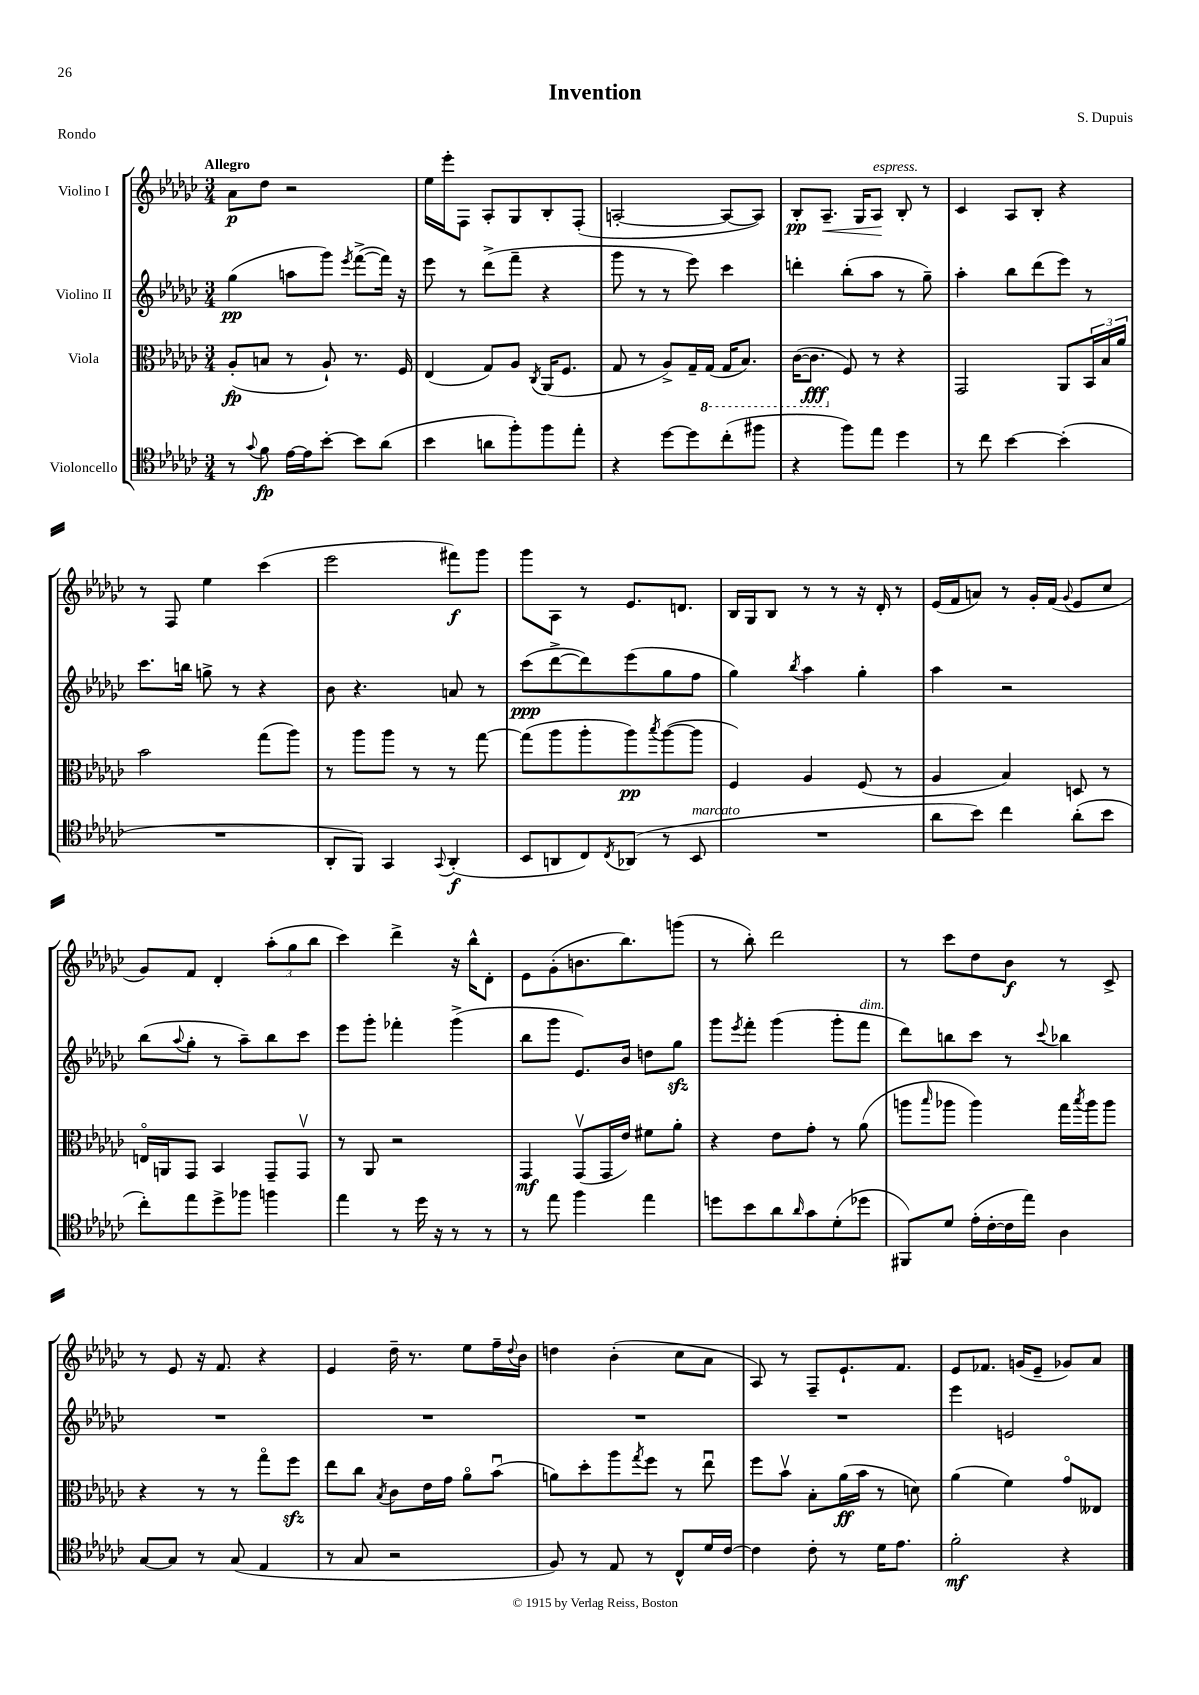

**kern	**dynam	**kern	**dynam	**kern	**dynam	**kern	**dynam
*part4	*part4	*part3	*part3	*part2	*part2	*part1	*part1
*staff4	*staff4	*staff3	*staff3	*staff2	*staff2	*staff1	*staff1
*I"Violoncello	*	*I"Viola	*	*I"Violino II	*	*I"Violino I	*
*clefC4	*	*clefC3	*	*clefG2	*	*clefG2	*
*k[b-e-a-d-g-c-]	*	*k[b-e-a-d-g-c-]	*	*k[b-e-a-d-g-c-]	*	*k[b-e-a-d-g-c-]	*
*M3/4	*	*M3/4	*	*M3/4	*	*M3/4	*
=1	=1	=1	=1	=1	=1	=1	=1
!	!	!	!	!	!	!LO:TX:a:B:t=Allegro	!
8r	.	(8A-'/L	fp	(4gg-\	pp	8a-\L	p
8qqg-/	.	.	.	.	.	.	.
8f\	fp	8Bn/J	.	.	.	8dd-\J	.
[16e-\LL	.	8r	.	8aan\L	.	2r	.
16e-\J]	.	.	.	.	.	.	.
[8b-'\J	.	8A-`/)	.	8ggg-\J)	.	.	.
.	.	.	.	8qeee-/	.	.	.
8b-\L]	.	8.r	.	([8fff^\L	.	.	.
(8a-\J	.	.	.	16fff\Jk])	.	.	.
.	.	16F/	.	16r	.	.	.
=2	=2	=2	=2	=2	=2	=2	=2
4b-\	.	(4E-/	.	8eee-\	.	16ee-\LL	.
.	.	.	.	.	.	16eee-'\J	.
.	.	.	.	8r	.	8F\J	.
8an\L	.	8G-/L)	.	(8ddd-^\L	.	8A-'/L	.
8ff'\)	.	8A-/J	.	8fff~\J	.	8G-/	.
.	.	8qC-/	.	.	.	.	.
8ff\	.	(16AA-/KL	.	4r	.	8B-'/	.
.	.	8.F/J	.	.	.	.	.
8ee-'\J	.	.	.	.	.	(8F'/J	.
=3	=3	=3	=3	=3	=3	=3	=3
4r	.	8G-/	.	8ggg-\	.	[2An'/	.
.	.	8r	.	8r	.	.	.
[8dd-\L	.	8A-^/L)	.	8r	.	.	.
8dd-\]	.	16G-~/L	.	8eee-\)	.	.	.
*	*	*8ba	*	*	*	*	*
.	.	(16GG-/JJ	.	.	.	.	.
(8cc-'\	.	16GG-/KL	.	4ccc-\	.	8A/L_	.
.	.	8.BB-/J)	.	.	.	.	.
8ff#X\J	.	.	.	.	.	8A/J])	.
=4	=4	=4	=4	=4	=4	=4	=4
4r	.	([16C-\KL	.	4dddn'\	.	8B-'/L	pp
.	.	8.C-\J]	fff	.	.	.	.
!	!	!	!	!	!	!	!LO:HP:b
.	.	.	.	.	.	8.A-~/J	<
*	*	*X8ba	*	*	*	*	*
8ff\L)	.	8F/)	.	(8bb-'\L	.	.	.
.	.	.	.	.	.	16G-/KL	.
!	!	!	!	!	!	!LO:TX:a:i:t=espress.	!
8ee-\J	.	8r	.	8aa-\J	.	8A-/J	.
4dd-\	.	4r	.	8r	.	8B-'/	[
.	.	.	.	8gg-~\)	.	8r	.
=5	=5	=5	=5	=5	=5	=5	=5
8r	.	2GG-/	.	4aa-'\	.	4c-/	.
8cc-\	.	.	.	.	.	.	.
[4b-\	.	.	.	8bb-\L	.	8A-/L	.
.	.	.	.	(8ddd-\	.	8B-'/J	.
(4b-'\]	.	8AA-/L	.	8eee-\J)	.	4r	.
.	.	24BB-/L	.	8r	.	.	.
.	.	24B-/	.	.	.	.	.
.	.	24a-/JJ	.	.	.	.	.
!!LO:LB:g=z
=6	=6	=6	=6	=6	=6	=6	=6
2.r	.	2b-\	.	8.ccc-\L	.	8r	.
.	.	.	.	.	.	8F/	.
.	.	.	.	16bbn\Jk	.	.	.
.	.	.	.	8ggn^\	.	4ee-\	.
.	.	.	.	8r	.	.	.
.	.	(8gg-\L	.	4r	.	(4ccc-\	.
.	.	8aa-\J)	.	.	.	.	.
=7	=7	=7	=7	=7	=7	=7	=7
8AA-'/L	.	8r	.	8b-\	.	2eee-\	.
8FF/J)	.	8aa-\L	.	4.r	.	.	.
4GG-/	.	8aa-\J	.	.	.	.	.
.	.	8r	.	.	.	.	.
8qqGG-/	.	.	.	.	.	.	.
(4AA-'/	f	8r	.	8an/	.	8fff#X\L)	f
.	.	[8gg-\	.	8r	.	8ggg-\J	.
=8	=8	=8	=8	=8	=8	=8	=8
8BB-/L	.	(8gg-\L]	.	(8ccc-\L	ppp	8ggg-\L	.
8AAn/	.	8aa-\	.	[8ddd-^\	.	8A-\J	.
8C-/)	.	8aa-'\	.	8ddd-\])	.	8r	.
8qC-/	.	.	.	.	.	.	.
(8AA-X/J	.	8aa-\)	pp	(8eee-\	.	8.e-/L	.
.	.	8qbb-/	.	.	.	.	.
8r	.	([8aa-\	.	8gg-\	.	.	.
.	.	.	.	.	.	8.dn/J	.
!LO:TX:a:i:t=marcato	!	!	!	!	!	!	!
8BB-/	.	8aa-\J]	.	8ff\J	.	.	.
=9	=9	=9	=9	=9	=9	=9	=9
2.r	.	4F/)	.	4gg-\)	.	16B-/LL	.
.	.	.	.	.	.	16G-/J	.
.	.	.	.	.	.	8B-/J	.
.	.	.	.	8qbb-/	.	.	.
.	.	4A-/	.	4aa-\	.	8r	.
.	.	.	.	.	.	8r	.
.	.	(8F/	.	4gg-'\	.	16r	.
.	.	.	.	.	.	16d-'/	.
.	.	8r	.	.	.	8r	.
=10	=10	=10	=10	=10	=10	=10	=10
8a-\L	.	4A-/	.	4aa-\	.	(16e-/LL	.
.	.	.	.	.	.	16f/J	.
8b-\J)	.	.	.	.	.	8an/J)	.
4cc-\	.	4B-/)	.	2r	.	8r	.
.	.	.	.	.	.	16g-'/LL	.
.	.	.	.	.	.	(16f/JJ	.
.	.	.	.	.	.	8qqg-/	.
(8a-'\L	.	8Dn/	.	.	.	8e-/L	.
8b-\J	.	8r	.	.	.	8cc-/J	.
!!LO:LB:g=z
=11	=11	=11	=11	=11	=11	=11	=11
8cc-'\L)	.	16En/LL	.	(8bb-\L	.	8g-/L)	.
.	.	16AAn/J	.	.	.	.	.
.	.	.	.	8qqaa-/	.	.	.
8ee-\	.	8GG-/J	.	8gg-'\J	.	8f/J	.
8dd-^\	.	4BB-/	.	8r	.	4d-'/	.
8ff-X\J	.	.	.	8aa-~\L)	.	.	.
4ffn\	.	8GG-~/L	.	8bb-\	.	(12aa-'\L	.
.	.	.	.	.	.	12gg-\	.
.	.	8GG-v/J	.	8ccc-\J	.	.	.
.	.	.	.	.	.	12bb-\J	.
=12	=12	=12	=12	=12	=12	=12	=12
4ee-\	.	8r	.	8eee-\L	.	4ccc-\)	.
.	.	8AA-/	.	8ggg-'\J	.	.	.
8r	.	2r	.	4fff-X'\	.	4ddd-^\	.
16dd-\	.	.	.	.	.	.	.
16r	.	.	.	.	.	.	.
8r	.	.	.	(4ggg-^\	.	16r	.
.	.	.	.	.	.	16bb-^^\KL	.
8r	.	.	.	.	.	8d-'\J	.
=13	=13	=13	=13	=13	=13	=13	=13
8r	.	4GG-/	mf	8bb-\L	.	8e-\L	.
8ee-\	.	.	.	8ggg-\J	.	(8g-'\	.
4ff\	.	(8GG-v/L	.	8.e-/L)	.	8.bn\	.
.	.	16GG-/L	.	.	.	.	.
.	.	16e-/JJ)	.	16b-/Jk	.	8.bb-\)	.
4ee-\	.	8f#X\L	.	8ddn\L	.	.	.
.	.	8a-'\J	.	8gg-zz\J	.	(8gggn\J	.
=14	=14	=14	=14	=14	=14	=14	=14
8ddn\L	.	4r	.	8ggg-\L	.	8r	.
.	.	.	.	8qeee-/	.	.	.
8b-\	.	.	.	8fff'\J	.	8bb-'\)	.
8a-\	.	8e-\L	.	(4ggg-\	.	2ddd-\	.
16qqa-/	.	.	.	.	.	.	.
8g-\	.	8g-'\J	.	.	.	.	.
(8d-'\	.	8r	.	8ggg-'\L	.	.	.
!	!	!	!	!LO:TX:a:i:t=dim.	!	!	!
8dd-X\J	.	(8a-\	.	8fff\J	.	.	.
=15	=15	=15	=15	=15	=15	=15	=15
8FF#X/L)	.	8aan\L	.	8ddd-\L)	.	8r	.
.	.	16qqbb-/	.	.	.	.	.
8d-/J	.	8aa-X\J	.	8bbn\	.	8ccc-\L	.
(16e-'\LL	.	4aa-\)	.	8ccc-\J	.	8dd-\	.
[16c-'\	.	.	.	.	.	.	.
16c-\]	.	.	.	8r	.	8b-\J	f
16ee-\JJ)	.	.	.	.	.	.	.
.	.	.	.	8qqccc-/	.	.	.
4A-\	.	16gg-\LL	.	4bb-X\	.	8r	.
.	.	8qbb-/	.	.	.	.	.
.	.	16aa-\J	.	.	.	.	.
.	.	8aa-\J	.	.	.	8c-^/	.
!!LO:LB:g=z
=16	=16	=16	=16	=16	=16	=16	=16
[8G-/L	.	4r	.	2.r	.	8r	.
8G-/J]	.	.	.	.	.	8e-/	.
8r	.	8r	.	.	.	16r	.
.	.	.	.	.	.	8.f/	.
(8G-/	.	8r	.	.	.	.	.
4E-/	.	8gg-\L	.	.	.	4r	.
.	.	8ffzz\J	.	.	.	.	.
=17	=17	=17	=17	=17	=17	=17	=17
8r	.	8ee-\L	.	2.r	.	4e-/	.
8G-/	.	8cc-\J	.	.	.	.	.
.	.	8qB-/	.	.	.	.	.
2r	.	8c-\L	.	.	.	16dd-~\	.
.	.	.	.	.	.	8.r	.
.	.	16e-\L	.	.	.	.	.
.	.	16g-\JJ	.	.	.	.	.
.	.	8a-\L	.	.	.	8ee-\L	.
.	.	(8b-u\J	.	.	.	16ff~\L	.
.	.	.	.	.	.	8qqdd-/	.
.	.	.	.	.	.	16b-\JJ	.
=18	=18	=18	=18	=18	=18	=18	=18
8F/)	.	8an\L)	.	2.r	.	4ddn\	.
8r	.	8dd-'\	.	.	.	.	.
8E-/	.	8aa-\	.	.	.	(4b-'\	.
.	.	8qgg-/	.	.	.	.	.
8r	.	8ff\J	.	.	.	.	.
8C-^^/L	.	8r	.	.	.	8cc-\L	.
16d-/L	.	8ee-u\	.	.	.	8a-\J	.
[16c-/JJ	.	.	.	.	.	.	.
=19	=19	=19	=19	=19	=19	=19	=19
4c-\]	.	8ff\L	.	2.r	.	8A-/)	.
.	.	8b-v\J	.	.	.	8r	.
8c-'\	.	8B-'\L	.	.	.	8F~/L	.
8r	.	(16a-\L	ff	.	.	8.e-`/	.
.	.	16b-\JJ	.	.	.	.	.
16d-\KL	.	8r	.	.	.	.	.
8.e-\J	.	.	.	.	.	8.f/J	.
.	.	8dn\)	.	.	.	.	.
=20	=20	=20	=20	=20	=20	=20	=20
2f'\	mf	(4a-\	.	4eee-\	.	8e-/L	.
.	.	.	.	.	.	8.f-X/J	.
.	.	4f\)	.	2en/	.	.	.
.	.	.	.	.	.	(16gn/KL	.
.	.	.	.	.	.	8e-~/J	.
4r	.	8g-/L	.	.	.	8g-X/L)	.
.	.	8E--X/J	.	.	.	8a-/J	.
==	==	==	==	==	==	==	==
*-	*-	*-	*-	*-	*-	*-	*-
